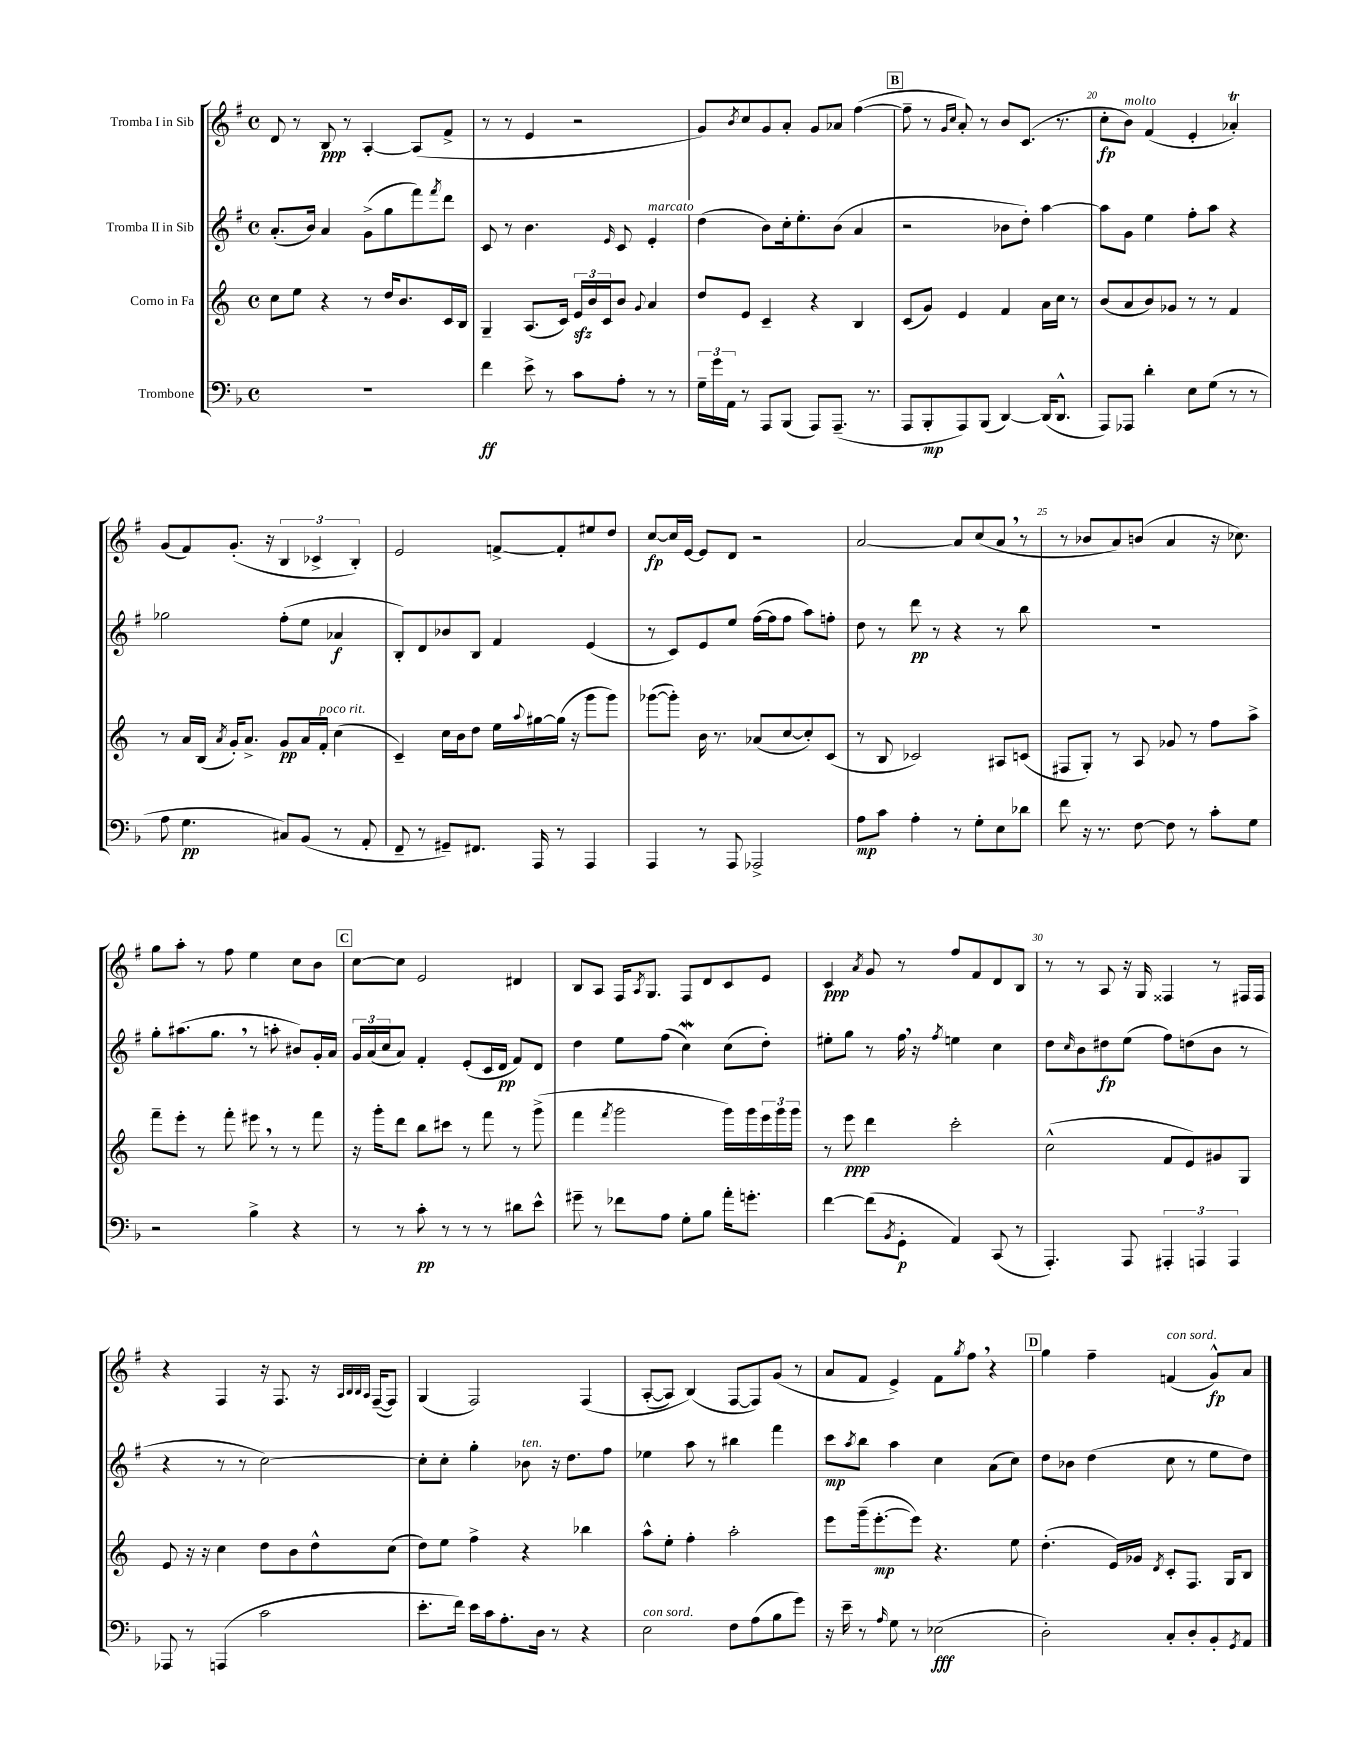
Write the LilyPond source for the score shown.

<<
\new StaffGroup <<
\new Staff = "s0" \with { instrumentName = "Tromba I in Sib" } {
    \clef treble \key g \major \defaultTimeSignature \time 4/4
    d'8 r8 b8\ppp r8 a4~-. a8( fis'8-> |
    r8 r8 e'4 r2 |
    g'8) \acciaccatura { b'8 } c''8 g'8 a'8-. g'8 aes'8 fis''4~( |
    \mark \markup { \box "B" } fis''8-- r8 \grace { g'16 c''16 } a'8-.) r8 b'8 c'8.( r8. |
    c''8-.\fp b'8^\markup { \italic "molto" }) fis'4( e'4-. aes'4-.\trill) |
    g'8( fis'8) g'8.-.( r16 \tuplet 3/2 { b4 ces'4-> b4-.) } |
    e'2 f'8~-> f'8-. eis''8 d''8 |
    c''8~\fp c''16 e'16~ e'8 d'8 r2 |
    a'2~ a'8 c''8( a'8 \breathe r8 |
    r8 bes'8 a'8) b'8( a'4 r16 ces''8.) |
    g''8 a''8-. r8 fis''8 e''4 c''8 b'8 |
    \mark \markup { \box "C" } c''8~ c''8 e'2 dis'4 |
    b8 a8 fis16 \acciaccatura { a8 } g8. fis8 d'8 c'8 e'8 |
    c'4\ppp \acciaccatura { a'8 } g'8 r8 fis''8 fis'8 d'8 b8 |
    r8 r8 a8 r16 g16 fisis4 r8 fis16 fis16 |
    r4 fis4 r16 fis8. r16 \grace { a32 b32 b32 a32 } fis16~--( fis8) |
    g4( fis2) fis4\( |
    a8~-.( a8) b4(\) fis8~ fis8) g'8( r8 |
    a'8 fis'8 e'4->) fis'8 \acciaccatura { g''8 } fis''8 \breathe r4 |
    \mark \markup { \box "D" } g''4 fis''4-- f'4^\markup { \italic "con sord." }( g'8-^\fp) a'8 \bar "|." |
}
\new Staff = "s1" \with { instrumentName = "Tromba II in Sib" } {
    \clef treble \key g \major \defaultTimeSignature \time 4/4
    a'8.-.( b'16) a'4 g'8->( g''8 fis'''8) \acciaccatura { fis'''8 } d'''8 |
    c'8 r8 b'4. \grace { e'16 } c'8 e'4-.^\markup { \italic "marcato" } |
    d''4( b'8) c''16-. e''8.-. b'8( a'4 |
    \mark \markup { \box "B" } r2 bes'8 d''8-.) a''4~ |
    a''8 g'8 e''4 fis''8-. a''8 r4 |
    ges''2 fis''8-.( e''8 aes'4\f |
    b8-.) d'8 bes'8 b8 fis'4 e'4( |
    r8 c'8) e'8 e''8 fis''16~( fis''16 fis''8 a''8) f''8-. |
    d''8 r8 d'''8\pp r8 r4 r8 b''8 |
    R1 |
    g''8-. ais''8.( g''8. \breathe r8 a''8-. bis'8) g'16-. a'16 |
    \mark \markup { \box "C" } \tuplet 3/2 { g'16 a'16( c''16 } a'8) fis'4-. e'8-.( c'16 d'16\pp fis'8) d'8 |
    d''4 e''8 fis''8( c''4\mordent) c''8( d''8-.) |
    eis''8-. g''8 r8 fis''16 \breathe r16 \acciaccatura { fis''8 } e''4 c''4 |
    d''8 \grace { c''16 } b'8 dis''8\fp e''8( fis''8) d''8( b'8 r8 |
    r4 r8 r8 c''2~) |
    c''8-. c''8-. g''4-. bes'8^\markup { \italic "ten." } r16 d''8. fis''8 |
    ees''4 a''8 r8 bis''4 fis'''4 |
    c'''8\mp \acciaccatura { a''8 } b''8 a''4 c''4 a'8( c''8) |
    \mark \markup { \box "D" } d''8 bes'8 d''4( c''8 r8 e''8 d''8) \bar "|." |
}
\new Staff = "s2" \with { instrumentName = "Corno in Fa" } {
    \clef treble \key c \major \defaultTimeSignature \time 4/4
    c''8 e''8 r4 r8 d''16 b'8. c'16 b16 |
    g4-- a8.( c'16) \tuplet 3/2 { e'16\sfz b'16 c'16 } b'8 \appoggiatura { g'8 } a'4 |
    d''8 e'8 c'4-- r4 b4 |
    \mark \markup { \box "B" } c'8( g'8) e'4 f'4 a'16 c''16 r8 |
    b'8( a'8 b'8) ges'8 r8 r8 f'4 |
    r8 a'16 b16( \acciaccatura { a'8 } g'16-.) a'8.-> g'8\pp a'16 f'16-.^\markup { \italic "poco rit." } c''4( |
    c'4--) c''16 b'16 d''8 e''16 \appoggiatura { a''8 } gis''16~ gis''16( r16 g'''8 g'''8) |
    ges'''8~( ges'''8-.) b'16 r8. aes'8( c''8~ c''8-.) c'8( |
    r8 b8 ces'2) ais8 c'8( |
    fis8 g8-.) r8 a8 ges'8 r8 f''8 a''8-> |
    f'''8-- e'''8-. r8 f'''8-. eis'''8 \breathe r8 r8 f'''8 |
    \mark \markup { \box "C" } r16 g'''16-. d'''8 b''8 cis'''8 r8 f'''8 r8 g'''8->( |
    f'''4 \acciaccatura { f'''8 } g'''2 g'''16) g'''16 \tuplet 3/2 { e'''16 g'''16 g'''16 } |
    r8 e'''8\ppp d'''4 c'''2-. |
    c''2-^( f'8 e'8) gis'8 g8 |
    e'8 r16 r16 c''4 d''8 b'8 d''8-^ c''8( |
    d''8) e''8 f''4-> r4 bes''4 |
    a''8-^ e''8-. f''4-. a''2-. |
    e'''8 g'''16--( e'''8.~-.\mp e'''8) r4. e''8 |
    \mark \markup { \box "D" } d''4.-.( e'16) ges'16 \acciaccatura { d'8 } c'8-. f8. g16 b8 \bar "|." |
}
\new Staff = "s3" \with { instrumentName = "Trombone" } {
    \clef bass \key f \major \defaultTimeSignature \time 4/4
    R1 |
    f'4\ff e'8-> r8 c'8 a8-. r8 r8 |
    \tuplet 3/2 { g16-- g'16 a,16 } r8 a,,8 bes,,8( a,,8) a,,8.--( r8. |
    \mark \markup { \box "B" } a,,8 bes,,8-.\mp a,,8) bes,,8( d,4~) d,16( d,8.-^ |
    a,,8) aes,,8 d'4-. e8 g8( r8 r8 |
    a8 g4.\pp cis8) bes,8( r8 a,8-. |
    f,8-- r8 gis,8--) fis,8. a,,16 r8 a,,4 |
    a,,4 r8 a,,8 aes,,2-> |
    a8\mp c'8 a4-. r8 g8-. e8 des'8 |
    f'8 r16 r8. f8~ f8 r8 c'8-. g8 |
    r2 bes4-> r4 |
    \mark \markup { \box "C" } r8 r8 c'8-.\pp r8 r8 r8 dis'8 e'8-^ |
    gis'8-- r8 fes'8 a8 g8-. bes8 a'16-. g'8.-. |
    f'4~ f'8( \acciaccatura { bes,8 } g,8-.\p a,4) c,8( r8 |
    a,,4.-.) a,,8 \tuplet 3/2 { ais,,4-. a,,4 a,,4 } |
    aes,,8 r8 a,,4( c'2 |
    e'8.-. f'16) e'16 c'16 a8.-. d16 r8 r4 |
    e2^\markup { \italic "con sord." } f8 a8( bes8 g'8) |
    r16 e'16-- r8 \grace { a16 } g8 r8 ees2\fff( |
    \mark \markup { \box "D" } d2-.) c8-. d8-. bes,8-. \acciaccatura { g,8 } a,8 \bar "|." |
}
>>
>>
\layout { \context { \Score currentBarNumber = #16 \override BarNumber.break-visibility = ##(#f #t #t) barNumberVisibility = #(every-nth-bar-number-visible 5) } }
